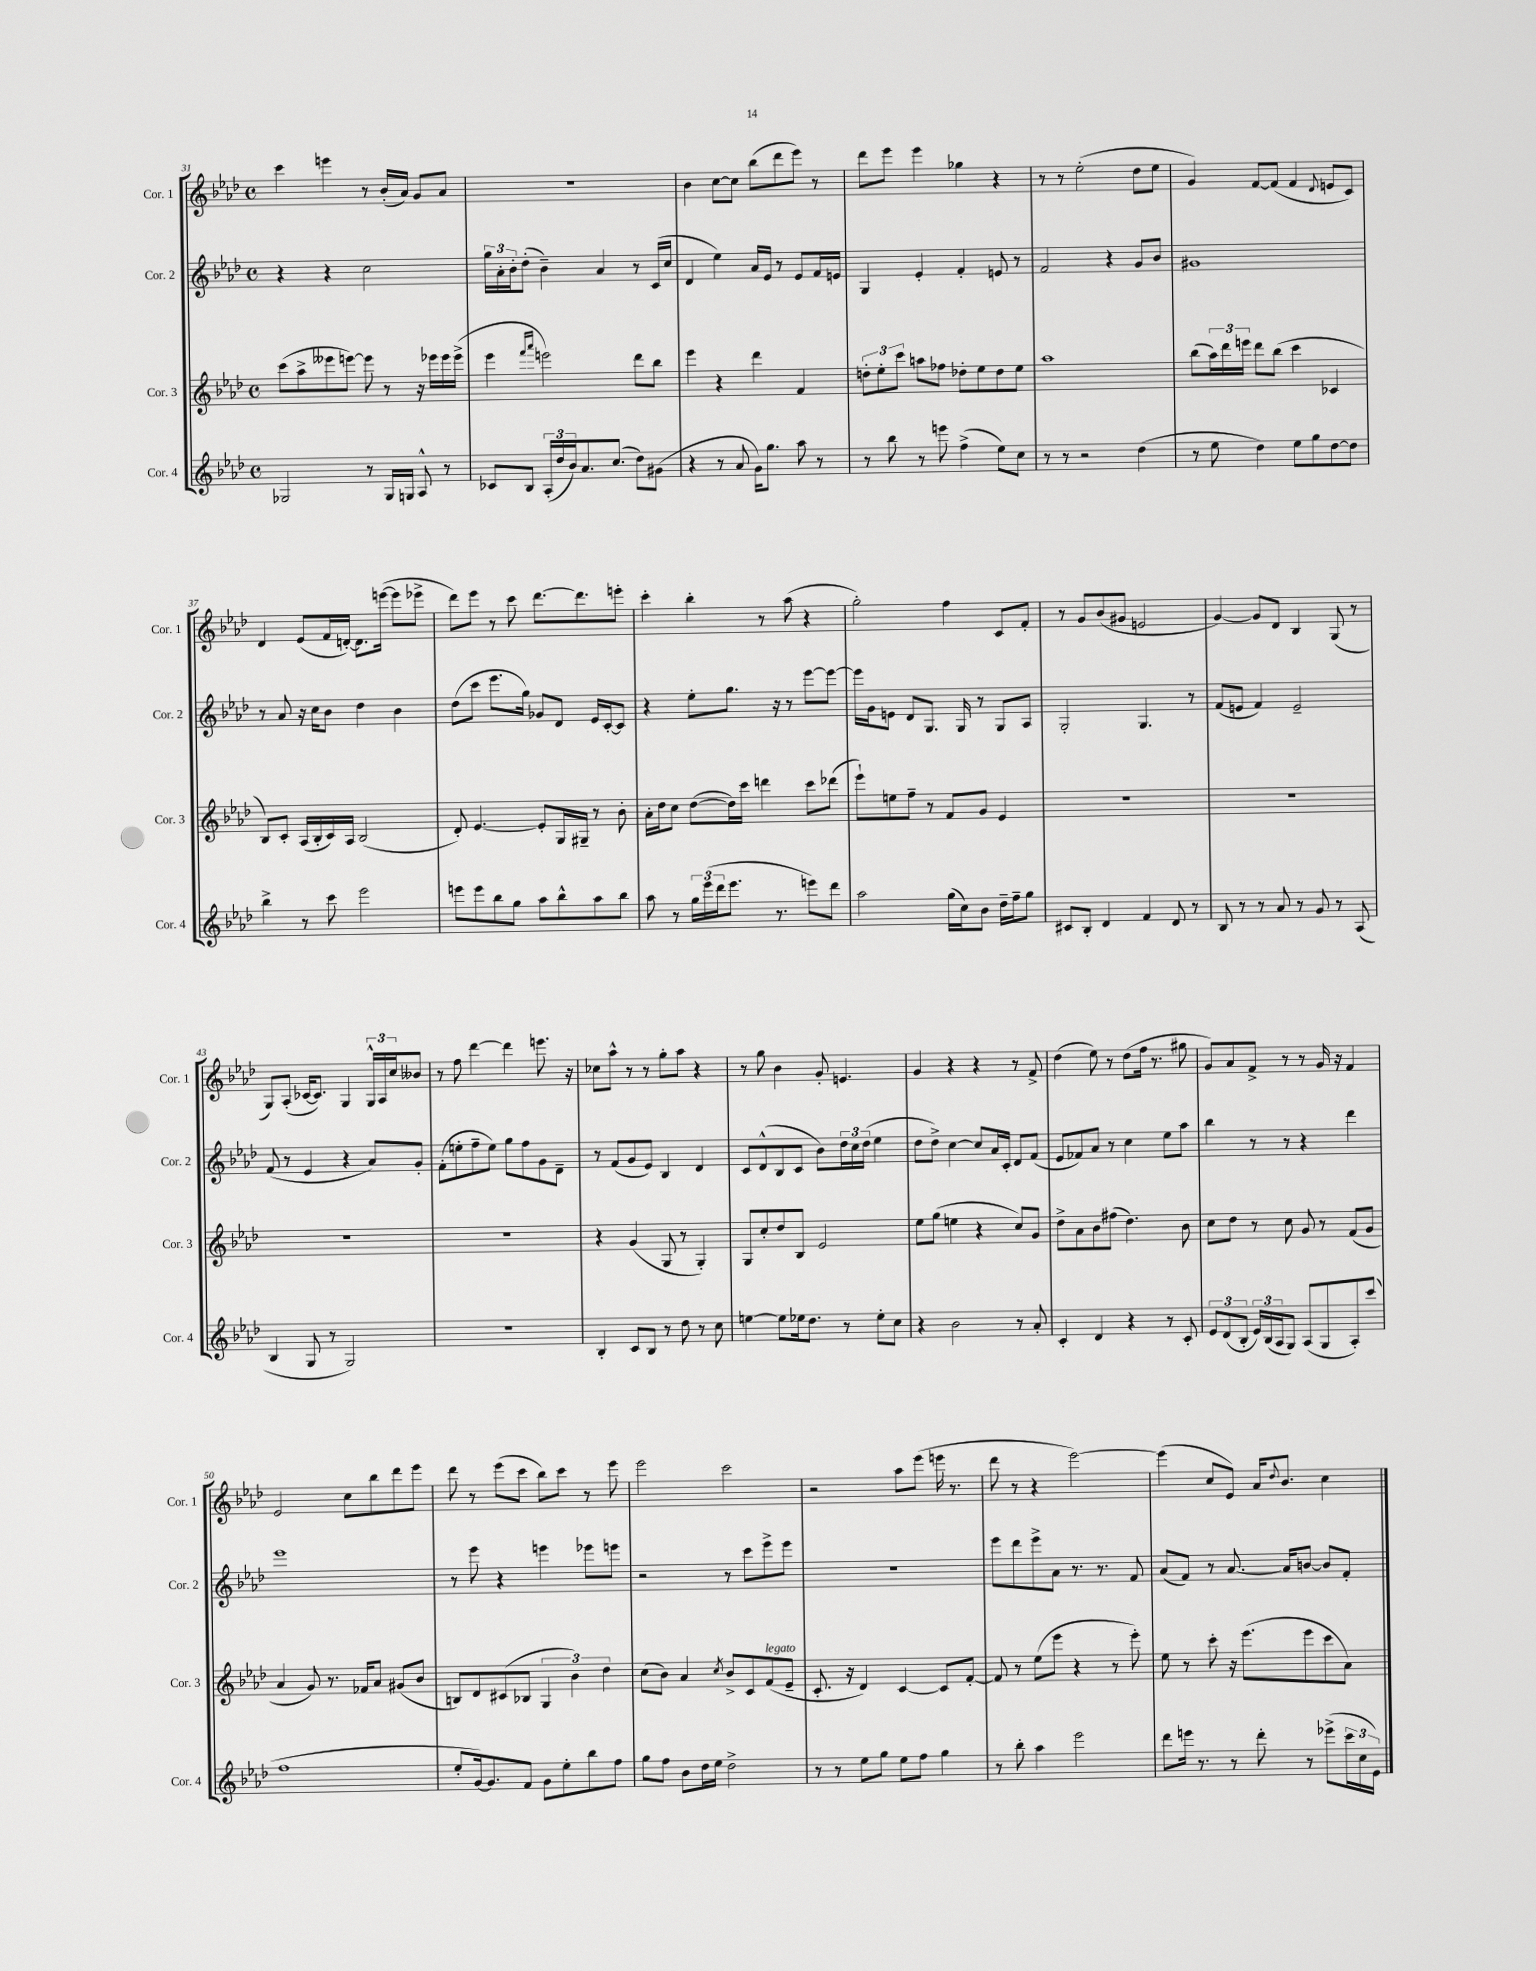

**kern	**kern	**kern	**kern
*staff4	*staff3	*staff2	*staff1
*clefG2	*clefG2	*clefG2	*clefG2
*k[b-e-a-d-]	*k[b-e-a-d-]	*k[b-e-a-d-]	*k[b-e-a-d-]
*M4/4	*M4/4	*M4/4	*M4/4
*met(c)	*met(c)	*met(c)	*met(c)
2G-	(8ccc	4r	4ccc
.	8aa-^	.	.
.	8eee--	4r	4eee
.	[8eee)	.	.
8r	8eee]	2cc	8r
16G-	8r	.	(16b-'
16G	.	.	16a-)
8A-^^	16r	.	8g
.	16eee-	.	.
8r	16eee-	.	8a-
.	(16eee-^	.	.
=	=	=	=
8c-	4eee-	24gg	1r
.	.	24a-'	.
.	.	24b-'	.
8B-	.	(8dd-'	.
.	16qqfff	.	.
.	16qqaaa-	.	.
(24A-'	2eee)	4b-~)	.
24dd-	.	.	.
24b-)	.	.	.
8.a-	.	.	.
.	.	4a-	.
(8.cc	.	.	.
8dd-)	8ddd-	8r	.
(8g#	8bb-	(16c	.
.	.	16cc	.
=	=	=	=
4r	4eee-	4d-	4b-
8r	4r	4ee-)	[8cc
8a-	.	.	8cc]
16g)	4ddd-	16a-	(8bb-
8.gg	.	16e-	.
.	.	8r	8ddd-
8aa-	4f	8e-	8eee-)
8r	.	16f	8r
.	.	16e	.
=	=	=	=
8r	12dd'	4G	8ddd-
.	12ee-'	.	.
8bb-	.	.	8eee-
.	12ccc	.	.
8r	8aa	4e-'	4eee-
8eee	8ff-	.	.
(4ff^	8dd-'	4f'	4gg-
.	8ee-	.	.
8ee-)	8dd-	8e	4r
8cc	8ee-	8r	.
=	=	=	=
8r	1aa-	2f	8r
8r	.	.	8r
2r	.	.	(2ee-'
.	.	4r	.
(4dd-	.	8g	8dd-
.	.	8b-	8ee-
=	=	=	=
8r	(8bb-	1g#	4g)
8ee-	24aa-)	.	.
.	24ddd-	.	.
.	24eee	.	.
4dd-)	8ddd-	.	[8f
.	(8bb-	.	(8f]
8ee-	4ccc	.	4f
8gg	.	.	.
.	.	.	8qqd-
[8dd-	4c-	.	8e
8dd-]	.	.	8c)
=	=	=	=
4bb-^	8B-)	8r	4d-
.	8c'	8a-	.
8r	(16A-	16r	(8e-
.	16B-'	16cc	.
8ccc	16c)	8b-	16f
.	16A-	.	[16d')
2eee-	(2B-	4dd-	8.d]
.	.	.	([16eee
.	.	4b-	8eee]
.	.	.	8eee-^
=	=	=	=
8eee	8d-')	(8dd-	8ddd-)
8eee	[4.e-	8ccc	8eee-
8bb-	.	8.eee-	8r
8gg	.	.	8ccc
.	.	16gg)	.
8aa-	8e-']	8g-	[8.ddd-
8bb-^^	16G	8d-	.
.	16G#~	.	8.ddd-]
8aa-	8r	16e-	.
.	.	[16c'	.
8bb-	8b-'	8c]	8eee'
=	=	=	=
8aa-	16a-'	4r	4ccc'
.	16dd-	.	.
8r	8cc	.	.
24gg	([8dd-	8ee-'	4bb-'
(24eee-	.	.	.
24ddd-	.	.	.
8.eee-	16dd-])	8.gg	.
.	16ccc	.	.
.	4ddd	.	8r
8.r	.	16r	.
.	.	8r	(8aa-
8eee)	8ccc	[8eee-	4r
8ddd-	(8ddd-	8eee-_	.
=	=	=	=
2aa-	8eee-`)	16eee-]	2gg')
.	.	16g	.
.	8ee	8e	.
.	8ff~	8d-	.
.	8r	8.G	.
(16gg	8f	.	4ff
16cc)	.	16G	.
8b-	8g	8r	.
16dd-~	4e-	8G	8c
16ff~	.	.	.
8gg	.	8A-	8f'
=	=	=	=
8c#	1r	2G'	8r
8B-'	.	.	8g
4d-	.	.	(8b-
.	.	.	8g#
4f	.	4.G	2e
8d-	.	.	.
8r	.	8r	.
=	=	=	=
8B-	1r	(8f	[4g)
8r	.	8e	.
8r	.	4f)	8g]
8a-	.	.	8d-
8r	.	2e~	4B-
8g	.	.	.
8r	.	.	(8G
(8A-	.	.	8r
=	=	=	=
4B-	1r	(8f	8G)
.	.	8r	(8A-'
8G	.	4e-	[16c-
.	.	.	8.c-])
8r	.	.	.
2G)	.	4r	4G
.	.	8a-)	24G^^
.	.	.	24A-
.	.	.	24cc
.	.	8g'	8b--
=	=	=	=
1r	1r	(8f'	8r
.	.	8ee'	8ff
.	.	8ff~	[4ddd-
.	.	8ee)	.
.	.	8gg	4ddd-]
.	.	8ff	.
.	.	8g	8.eee
.	.	8d-~	.
.	.	.	16r
=	=	=	=
4B-'	4r	8r	8cc-
.	.	(8f	8aa-^^
8c	(4g	8g	8r
8B-	.	8e-)	8r
8r	8G	4B-	8gg'
8dd-	8r	.	8aa-
8r	4G')	4d-	4r
8cc	.	.	.
=	=	=	=
[4ee	8G	8c	8r
.	8cc'	(8d-^^	8gg
8ee]	8dd-	8B-	4b-
16ee-	8B-	8c	.
8.dd-	.	.	.
.	2e-	8b-)	8g'
8r	.	24dd-	4.e
.	.	24cc	.
.	.	(24dd-	.
8ee-'	.	4ee-	.
8cc	.	.	.
=	=	=	=
4r	8ee-	8dd-	4g
.	(8gg	8dd-^)	.
2b-	4ee	[4cc	4r
.	4r	8cc]	4r
.	.	16a-	.
.	.	16c'	.
8r	8cc)	8d-	8r
8a-'	8g	(8f	8f^
=	=	=	=
4c'	8dd-^	8e-	(4dd-
.	8a-	8f-)	.
4d-	8b-	8a-	8ee-)
.	(8ff#	8r	8r
4r	4.dd-)	4cc	(8dd-
.	.	.	16ff
.	.	.	8.r
8r	.	8ee-	.
8c'	8b-	8aa-	8gg#
=	=	=	=
12e-	8cc	4bb-	8g)
(12d-	.	.	.
.	8dd-	.	8a-
12B-'	.	.	.
24e-)	8r	8r	8f^
(24B-	.	.	.
24A-	.	.	.
8G)	8cc	8r	8r
(8A-	8g	4r	8r
8G	8r	.	16g
.	.	.	16r
8A-')	(8f	4ddd-	4f
(8ccc	8g	.	.
=	=	=	=
1ff	4a-	1eee-	2e-
.	8g)	.	.
.	8.r	.	.
.	.	.	8cc
.	16f-	.	.
.	8a-	.	8bb-
.	(8g#	.	8ddd-
.	8b-	.	8eee-
=	=	=	=
8ee-'	8B)	8r	8ddd-
[16g)	8d-	8eee-	8r
8.g]	.	.	.
.	(8c#	4r	(8eee-
8f	8B-	.	8ccc
8g	6G	4eee	8bb-)
8ee-'	.	.	8ccc
.	6b-)	.	.
8bb-	.	8eee-	8r
.	6dd-	.	.
8ff	.	8eee	8eee-
=	=	=	=
8gg	(8cc	2r	2eee-
8ff	8b-)	.	.
8b-	4a-	.	.
16dd-	.	.	.
16ee-	.	.	.
.	8qcc	.	.
2dd-^	8b-^	8r	2ccc
.	8c	8ccc	.
.	(8f	8eee-^	.
.	8e-~	8eee-	.
=	=	=	=
8r	8.c'	1r	2r
8r	.	.	.
.	16r	.	.
8ee-	4d-)	.	.
8gg	.	.	.
8ee-	[4c	.	8aa-
8ff	.	.	(8eee-
4gg	8c]	.	16eee
.	.	.	8.r
.	[8f'	.	.
=	=	=	=
8r	8f]	8eee-	8ddd-
8bb-'	8r	8ddd-	8r
4aa-	(8ee-	8eee-^	4r
.	8eee-	8a-	.
2eee-	4r	8.r	[2eee-)
.	.	8.r	.
.	8r	.	.
.	8eee-')	8f	.
=	=	=	=
8ddd-	8ee-	(8a-	(4eee-]
16eee	8r	8f)	.
8.r	.	.	.
.	8ccc'	8r	8cc
8r	16r	[8.a-	8e-)
.	(8.eee-	.	.
8ddd-'	.	.	16a-
.	.	.	8qqdd-
.	.	16a-]	8.b-
8r	8eee-	[8b	.
(8eee-^	8ccc	8b]	4cc
24ccc	8a-)	8f'	.
24cc	.	.	.
24e-)	.	.	.
==	==	==	==
*-	*-	*-	*-
